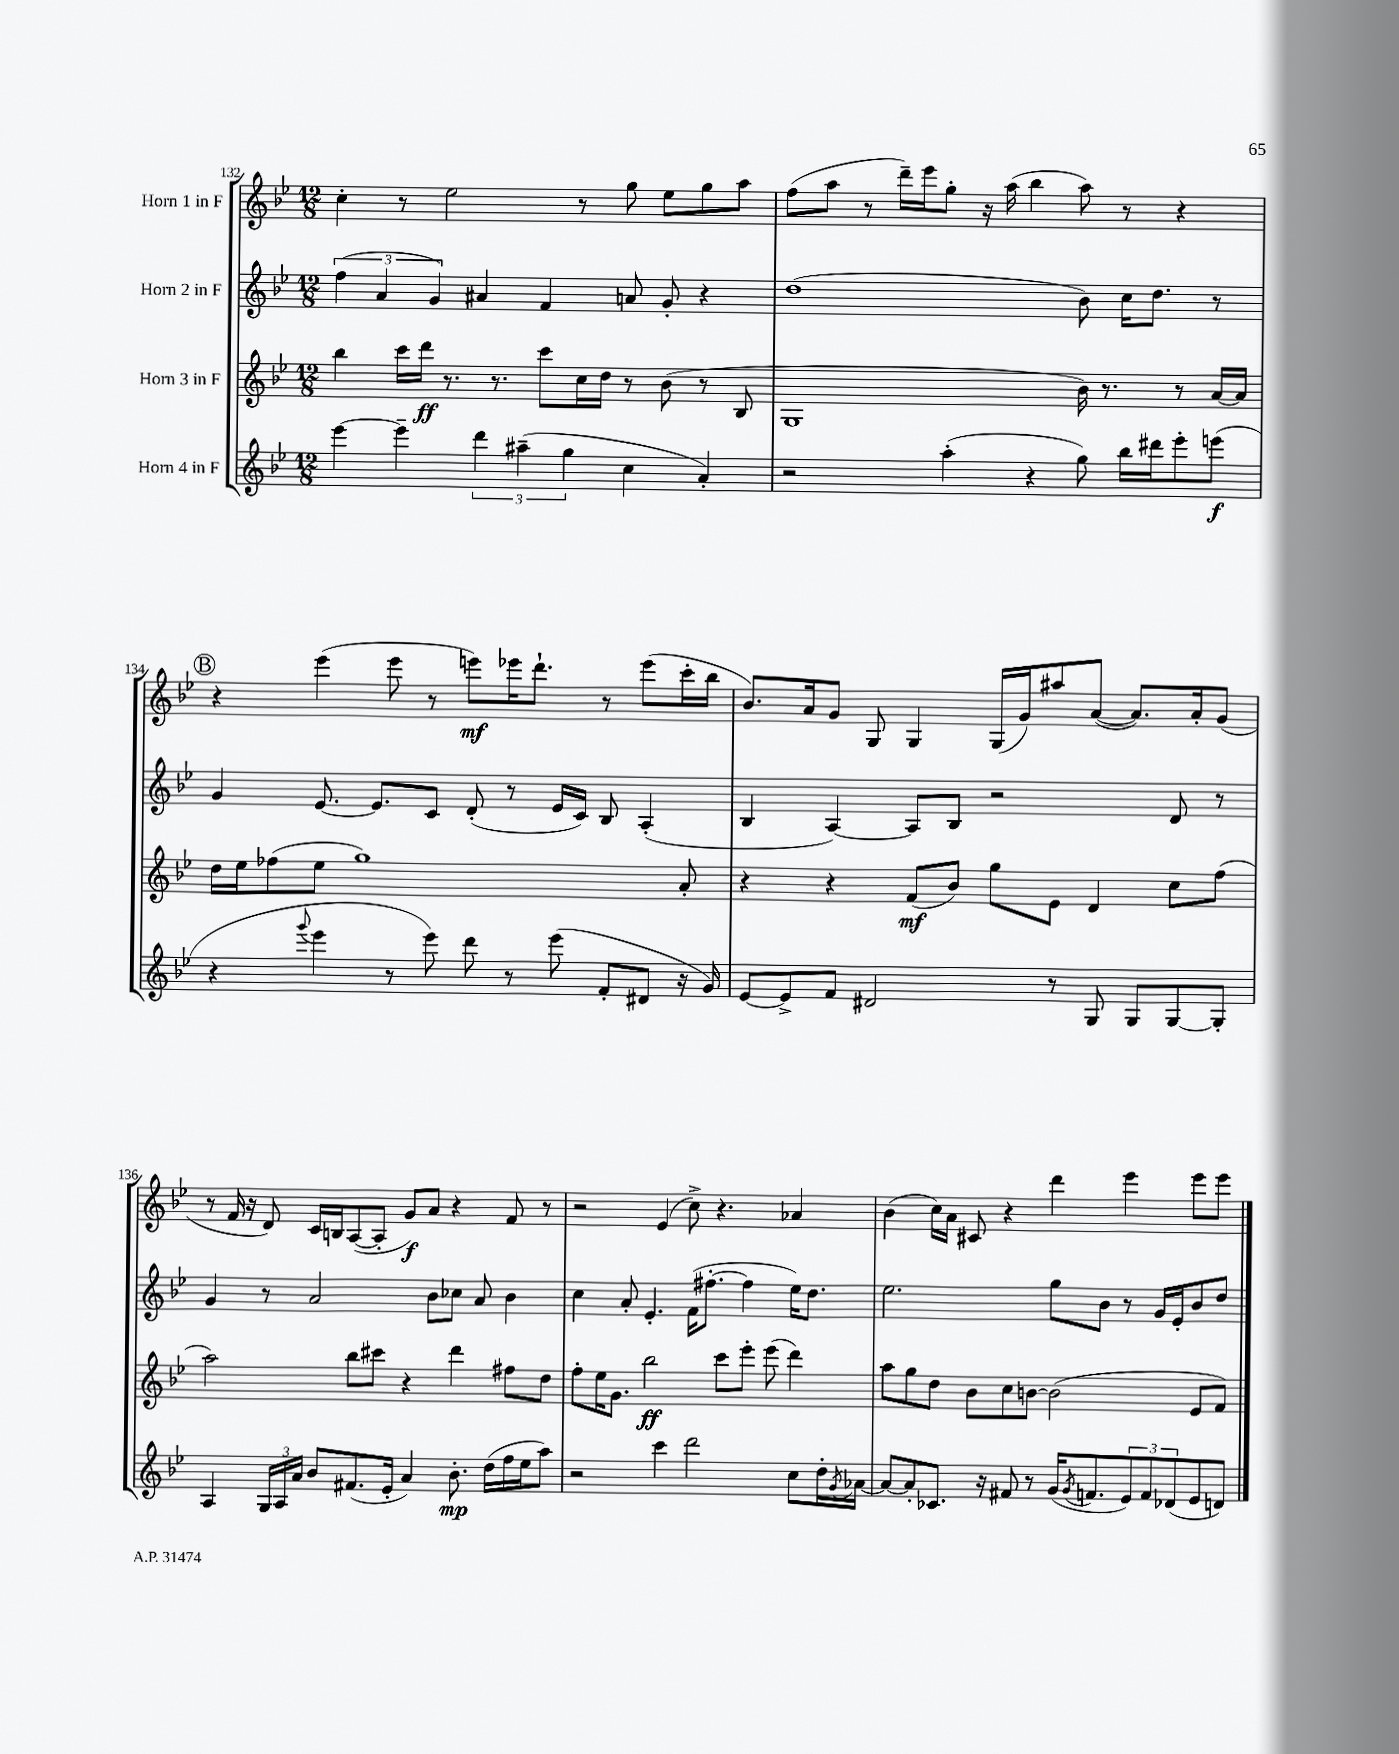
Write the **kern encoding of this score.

**kern	**kern	**kern	**kern
*staff4	*staff3	*staff2	*staff1
*clefG2	*clefG2	*clefG2	*clefG2
*k[b-e-]	*k[b-e-]	*k[b-e-]	*k[b-e-]
*M12/8	*M12/8	*M12/8	*M12/8
[4eee-	4bb-	(6ff	4cc'
.	.	6a	.
4eee-~]	16ccc	.	8r
.	16ddd	.	.
.	.	6g)	.
.	8.r	.	2ee-
6ddd	.	4a#	.
.	8.r	.	.
(6aa#~	.	.	.
.	8ccc	4f	.
6gg	.	.	.
.	16cc	.	8r
.	16dd	.	.
4cc	8r	8a	8gg
.	(8b-	8g'	8ee-
4a')	8r	4r	8gg
.	8B-	.	8aa
=	=	=	=
2r	1G	(1dd	(8ff
.	.	.	8aa
.	.	.	8r
.	.	.	16ddd~)
.	.	.	16eee-
(4aa'	.	.	8gg'
.	.	.	16r
.	.	.	(16aa
4r	.	.	4bb-
8gg)	16b-)	8b-)	8aa)
.	8.r	.	.
16bb-	.	16cc	8r
16ddd#	.	8.dd	.
8eee-'	8r	.	4r
(8eee	[16a	8r	.
.	16a]	.	.
=	=	=	=
4r	16dd	4g	4r
.	16ee-	.	.
.	(8ff-	.	.
8qqggg	.	.	.
4eee-	8ee-	[8.e-	(4eee-
.	1gg)	.	.
.	.	8.e-]	.
8r	.	.	8eee-
8eee-)	.	8c	8r
8ddd	.	(8d'	8eee)
8r	.	8r	16eee-
.	.	.	8.ddd`
(8eee-	.	16e-	.
.	.	16c)	.
8f'	.	8B-	8r
8d#	.	(4A'	(8eee-
16r	8a'	.	16ccc'
16g)	.	.	16bb-
=	=	=	=
[8e-	4r	4B-	8.b-)
8e-^]	.	.	.
.	.	.	16a
8f	4r	[4A)	8g
2d#	.	.	8G
.	(8f	8A]	4G
.	8b-)	8B-	.
.	8gg	2r	(16G
.	.	.	16g)
8r	8e-	.	8aa#
8G	4d	.	([8a
8G	.	.	8.a])
[8G	8cc	8d	.
.	.	.	16a'
8G']	(8ff	8r	(8g
=	=	=	=
4A	2aa)	4g	8r
.	.	.	16f
.	.	.	16r
24G	.	8r	8d)
24A	.	.	.
24a	.	.	.
8b-	.	2a	16c
.	.	.	16B
(8.f#	8bb-	.	([8A
.	8ccc#	.	8A']
16e-'	.	.	.
4a)	4r	.	8g)
.	.	8b-	8a
8.b-'	4ddd	8cc-	4r
.	.	8a	.
(16dd	.	.	.
16ff	8ff#	4b-	8f
16ee-	.	.	.
8aa)	8dd	.	8r
=	=	=	=
2r	8ff'	4cc	2r
.	16ee-	.	.
.	8.g	.	.
.	.	8a'	.
.	2bb-	4.e-'	.
4ccc	.	.	(4e-
2ddd	.	(16f	8cc^)
.	.	[8.ff#'	.
.	8ccc	.	4.r
.	8eee-'	4ff#]	.
.	(8eee-	.	.
8cc	4ddd)	16ee-)	4a-
.	.	8.dd	.
16dd'	.	.	.
8qg	.	.	.
[16a-	.	.	.
=	=	=	=
8a-_	8aa	2.ee-	(4b-
8a-']	8gg	.	.
8.c-	8dd	.	16cc)
.	.	.	16a
.	8b-	.	8c#
16r	.	.	.
8f#	8cc	.	4r
8r	[8b	.	.
(16g	(2b]	8gg	4ddd
8qg	.	.	.
8.f	.	.	.
.	.	8b-	.
12e-)	.	8r	4eee-
12f	.	.	.
.	.	16g	.
(12d-	.	.	.
.	.	16e-'	.
8e-	8e-	8b-	8eee-
8d)	8f)	8dd	8eee-
==	==	==	==
*-	*-	*-	*-
